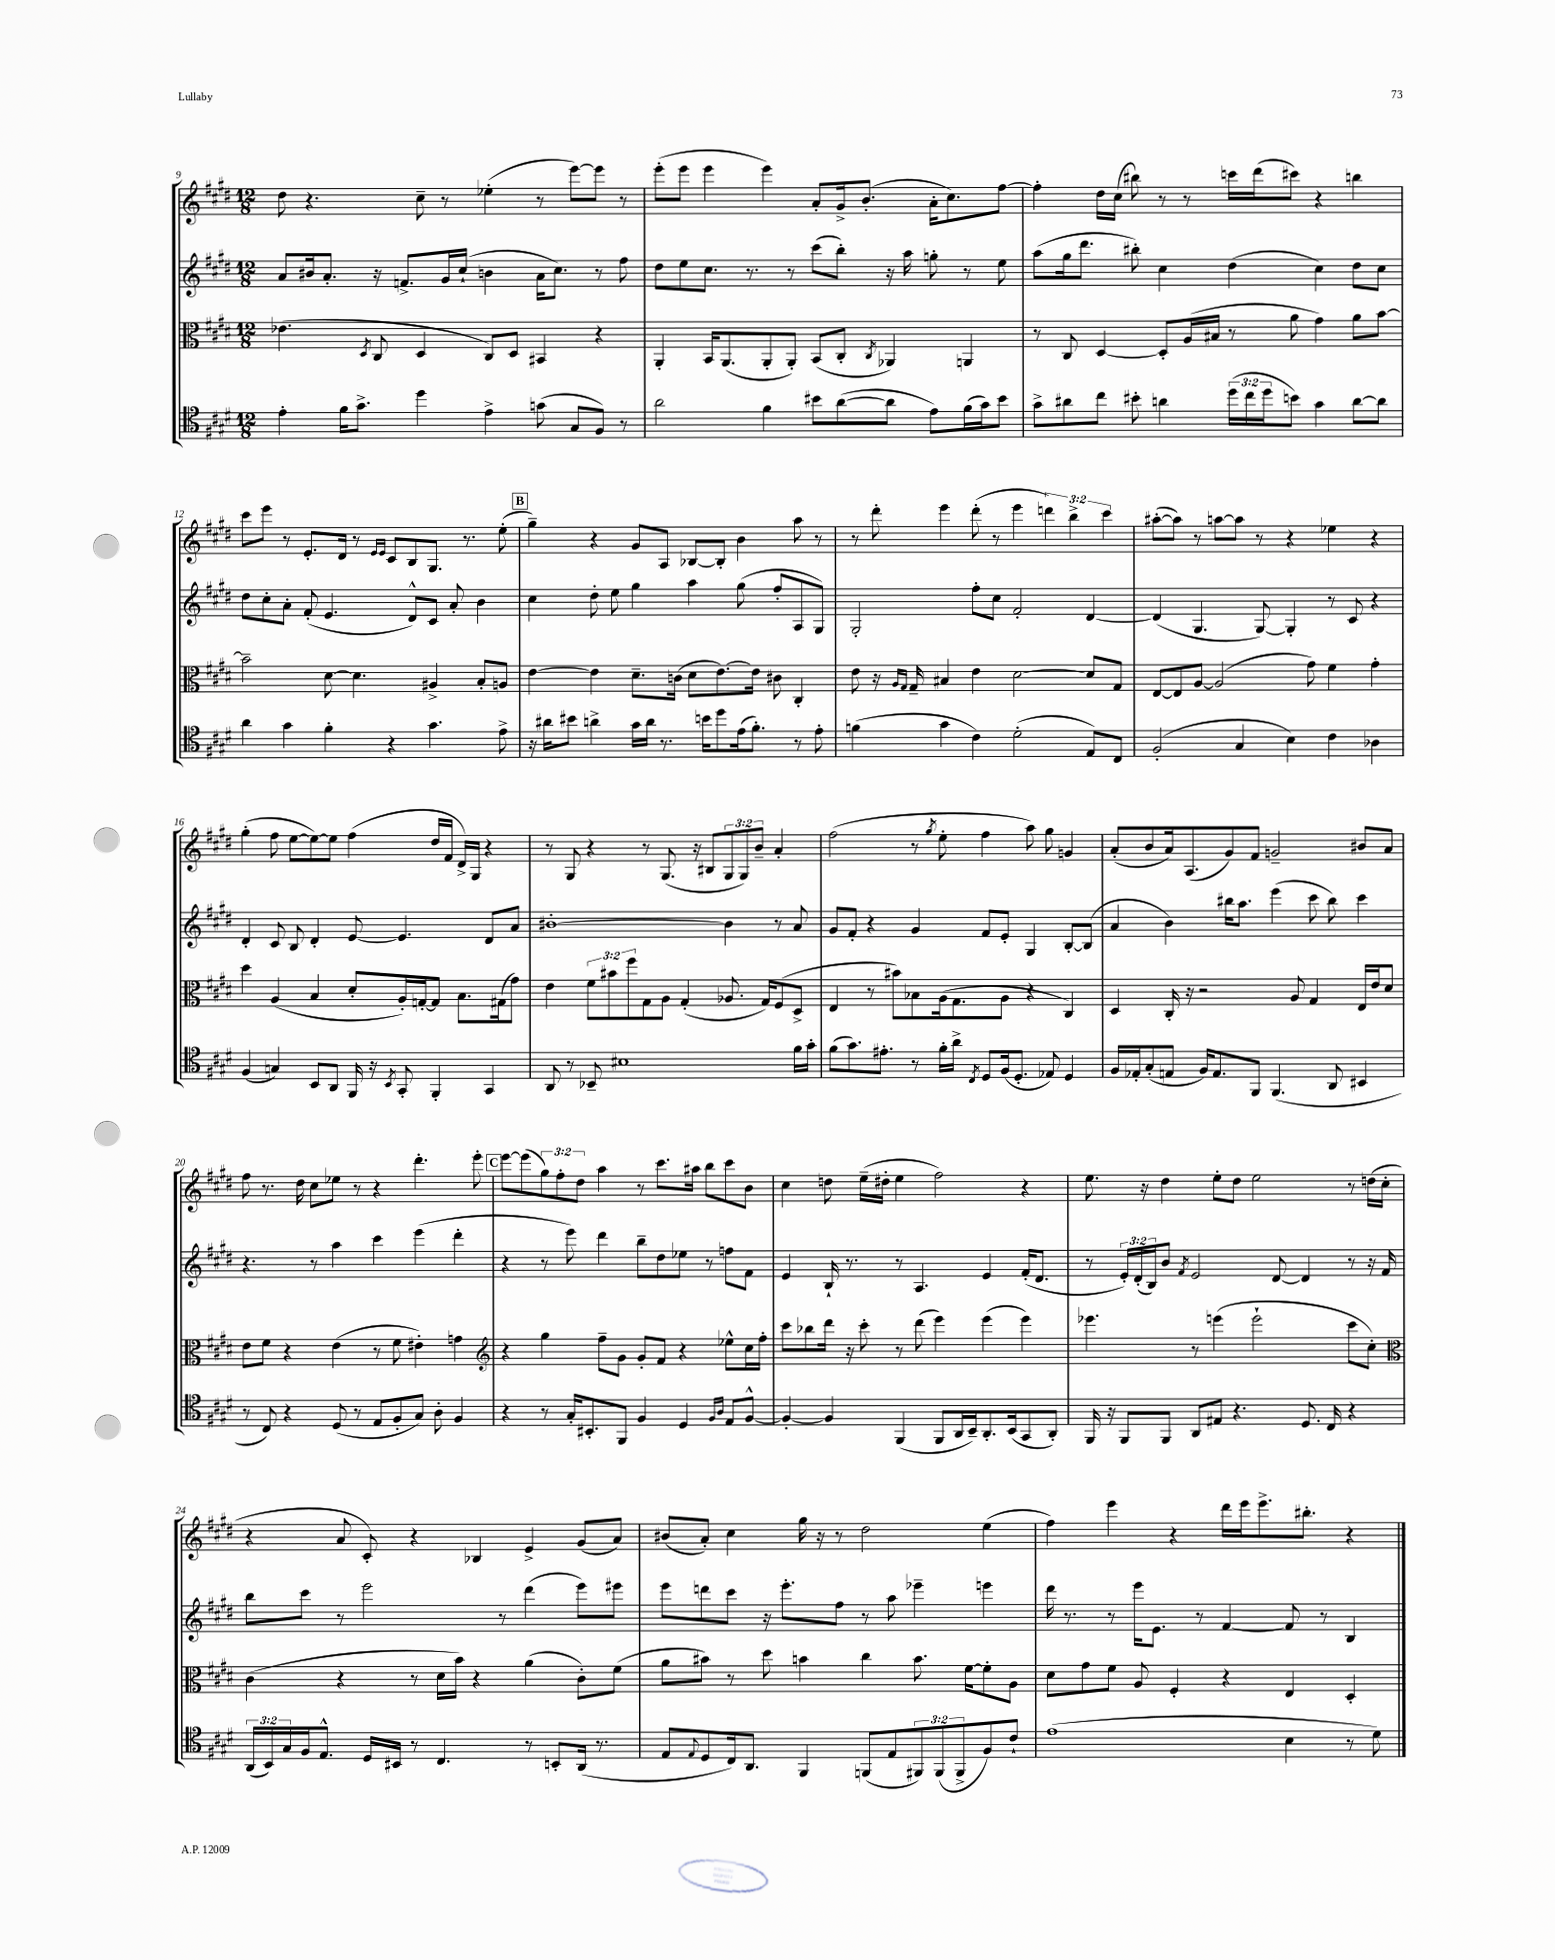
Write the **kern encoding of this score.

**kern	**kern	**kern	**kern
*staff4	*staff3	*staff2	*staff1
*clefC4	*clefC3	*clefG2	*clefG2
*k[f#c#g#d#]	*k[f#c#g#d#]	*k[f#c#g#d#]	*k[f#c#g#d#]
*M12/8	*M12/8	*M12/8	*M12/8
4e'\	(4.e-\	8a/L	8dd#\
.	.	16b#/k	4.r
.	.	8.a'/J	.
16f#\LK	.	.	.
8.g#^\J	.	.	.
.	8qD#/	.	.
.	8C#/	16r	.
.	.	8.f^/L	.
4dd#\	4D#/	.	8cc#~\
.	.	16g#/L	8r
.	.	(16cc#`/JJ	.
4e^\	8C#/L)	4b\	(4ee-'\
.	8D#/J	.	.
(8g\	4BB#/	16a\LK	8r
.	.	8.cc#\J)	.
8G#/L	.	.	[8eee\L)
8F#/J)	4r	8r	8eee\]J
8r	.	8ff#\	8r
=	=	=	=
2a\	4AA'/	8dd#\L	(8eee'\L
.	.	8ee\	8eee\J
.	16BB/LK	8.cc#\J	4eee\
.	(8.AA/	.	.
.	.	8.r	.
4f#\	8AA'/	.	4eee\)
.	8AA'/J)	8r	.
8b#\L	(8BB/L	(8ccc#\L	8a'/L
([8a\	8C#'/J	8bb'\J)	16g#^/k
.	.	.	(8.b'/J
.	8qC#/	.	.
8a\]J	4AA-/)	16r	.
.	.	16aa\	.
8e\L)	.	8gg'\	16a'\LK
.	.	.	8.cc#\)
(16f#\L	4AA/	8r	.
16g#\J)	.	.	.
8b#\J	.	8ee\	[8ff#\J
=	=	=	=
8g#^\L	8r	(8aa\L	4ff#'\]
8a#\	8C#/	16gg#\k	.
.	.	8.ddd#\J	.
8cc#\J	[4D#/	.	16dd#\LL
.	.	.	(16cc#\JJ
8b#'\	.	8bb#'\)	8bb#\)
4a\	8D#'/]L	4cc#\	8r
.	(16A/L	.	8r
.	16B#/JJ	.	.
(24dd#\LL	8r	(4dd#\	16ccc\LL
24cc#\	.	.	.
.	.	.	(16ddd#\J
24dd#\J	.	.	.
8b\J)	8a\	.	8ccc#\J)
4g#\	4g#\)	4cc#\)	4r
[8a\L	8a\L	8dd#\L	4bb\
8a\]J	[8b\J	8cc#\J	.
=	=	=	=
4a\	2b~\]	8dd#\L	8ccc#\L
.	.	8cc#'\	8eee\J
4g#\	.	8a'\J	8r
.	.	(8f#'/	8.e'/L
4f#'\	[8d#\	4.e/	.
.	.	.	16d#/Jk
.	4.d#\]	.	8r
.	.	.	16qqe/LL
.	.	.	16qqe/JJ
4r	.	.	8c#/L
.	.	8d#^^/L)	8B/
4.g#\	4A#^/	8c#/J	8.G#/J
.	.	8a'/	.
.	.	.	8.r
.	8B'/L	4b\	.
8e^\	8A/J	.	(8ee'\
=	=	=	=
16r	[4e\	4cc#\	4gg#~\)
16a#\LK	.	.	.
8b#\J	.	.	.
4a^\	4e\]	8dd#'\	4r
.	.	8ee\	.
16g#\LL	8.d#~\L	4gg#\	8g#/L
16a\JJ	.	.	.
8.r	.	.	8A/J
.	(16c\Jk	.	.
.	8d#\L	4aa\	[8B-/L
16b\LK	.	.	.
8dd#\	[8.e\)	.	8B-'/]J
(16e\k	.	(8gg#\	4b\
8.f#'\J)	16e\]Jk	.	.
.	8c#\	8ff#'/L	.
8r	4C#'/	8A/	8aa\
8e'\	.	8G#/J)	8r
=	=	=	=
(4f\	8e\	2G#'/	8r
.	16r	.	8ddd#'\
.	16qqA/LL	.	.
.	16qqG#/JJ	.	.
.	16G#~/	.	.
4g#\	4B#/	.	4eee\
4c#\)	4e\	8ff#'\L	(8ddd#'\
.	.	8cc#\J	8r
(2d#'\	[2d#\	2f#'/	4eee\
.	.	.	6ddd\)
.	.	.	6bb^\
8E/L)	8d#/]L	[4d#/	.
.	.	.	6ccc#\
8C#/J	8G#/J	.	.
=	=	=	=
(2F#'/	[8E/L	(4d#/]	([8aa#'\L
.	8E/]	.	8aa#\]J)
.	[8A/J	4.G#/	8r
.	(2A/]	.	[8aa\L
4G#/	.	.	8aa\]J
.	.	[8G#/)	8r
4B\)	.	4G#'/]	4r
.	8g#\)	.	.
4c#\	4f#\	8r	4ee-\
.	.	8c#/	.
4A-\	4g#'\	4r	4r
=	=	=	=
(4F#/	4dd#\	4d#'/	(4gg#'\
4G/)	(4A/	8c#/	8ff#\
.	.	8B/	[8ee\L
8BB/L	4B/	4d#'/	8ee\_)
8AA/J	.	.	8ee\]J
16FF#/	8d#'/L	[8e/	(4ff#\
16r	.	.	.
8qBB/	.	.	.
8GG#'/	16A'/L)	4.e/]	.
.	[16G'/J	.	.
4FF#'/	8G/]J	.	16dd#/LL
.	.	.	16f#/JJ
.	8.B\L	.	16d#^/LL)
.	.	.	16G#/JJ
4GG#/	.	8d#/L	4r
.	(16G#\k	.	.
.	8g#\J)	8a/J	.
=	=	=	=
8AA/	4e\	[1b#'	8r
8r	.	.	8G#/
8BB-~/	12f#\L	.	4r
.	12b#\	.	.
1B#	.	.	.
.	12ff#\	.	.
.	8G#\	.	8r
.	8A\J	.	(8.G#/
.	(4G#'/	.	.
.	.	.	16r
.	.	.	8B#/L
.	8.A-/	4b#\]	12G#/
.	.	.	12G#/)
.	.	.	12b~/J
.	16G#/LK)	.	.
.	(8F#/	8r	4a'/
16f#\LL	8D#^/J	8a/	.
16g#'\JJ	.	.	.
=	=	=	=
(8f#\L	4E/	8g#/L	(2ff#\
8.g#\)	.	8f#'/J	.
.	8r	4r	.
8.e#'\J	.	.	.
.	8b#\L)	.	.
8r	8B-\	4g#/	8r
.	.	.	8qgg#/
16f#'\LL	(16A\k	.	8ee'\
16a^\JJ	8.G#\	.	.
8qC#/	.	.	.
8D#/L	.	8f#/L	4ff#\
(16F#/k	8A\J	8e'/J	.
8.D#'/J	.	.	.
.	4r	4G#/	8aa\)
8E-/)	.	.	8gg#\
4D#/	4C#/)	[8B'/L	4g/
.	.	(8B/]J	.
=	=	=	=
16F#/LL	4D#/	4a/	(8a'/L
16E-'/J	.	.	.
(8G#'/	.	.	8b/
8E/J	16C#'/	4b\)	16a/k)
.	16r	.	(8.A/
16F#/LK)	2r	.	.
8.E/	.	.	.
.	.	16bb#\LK	8g#/)
.	.	8.aa\J	.
8FF#/J	.	.	8f#/J
(4.FF#/	.	(4eee\	2g~/
.	8A/	.	.
.	4G#/	8ccc#\	.
8AA/	.	8bb#\)	.
4BB#/	16E/LL	4ccc#\	8b#/L
.	16e/J	.	.
.	8d#/J	.	8a/J
=	=	=	=
8r	8e\L	4.r	8ff#\
8C#/)	8f#\J	.	8.r
4r	4r	.	.
.	.	.	16dd#\
.	.	8r	8cc#\L
(8D#/	(4e\	4aa\	8ee-\J
8r	.	.	8r
8E/L	8r	4ccc#\	4r
8F#'/	8f#\	.	.
8G#/J)	4e#'\)	(4eee\	4.ddd#'\
8A'\	.	.	.
4F#/	4g\	4ddd#'\	.
.	.	.	8eee'\
=	=	=	=
*	*clefG2	*	*
4r	4r	4r	[8eee\L
.	.	.	(8eee\]
8r	4gg#\	8r	12gg#\)
.	.	.	12ff#'\
16G#'/LK	.	8eee\)	.
.	.	.	12dd#\J
8.BB#'/	.	.	.
.	8ff#~\L	4ddd#\	4aa\
8FF#/J	8g#\J	.	.
4F#/	8g#'/L	8bb~\L	8r
.	8f#/J	8dd#\	8.ccc#\L
4D#/	4r	8ee-\J	.
.	.	.	16aa#\Jk
.	.	8r	8bb\L
16qqF#/LL	.	.	.
16qqA/JJ	.	.	.
8E/L	8ee-^^\L	8ff\L	8ccc#\
[8F#^^/J	16cc#\L	8f#\J	8b\J
.	16ff#'\JJ	.	.
=	=	=	=
4F#'/_	8ccc#\L	4e/	4cc#\
.	8bb-\	.	.
4F#/]	16ddd#\Jk	16B`/	8dd\
.	16r	8.r	.
.	8ccc#'\	.	(16ee~\LL
.	.	.	16dd#'\JJ
(4FF#/	8r	8r	4ee\
.	(8ddd#\	4.A/	.
8FF#/L	4eee\)	.	2ff#\)
16AA/L	.	.	.
16BB~/J)	.	.	.
8.AA'/	(4eee\	4e/	.
(16BB/k	.	.	.
8GG#/	4eee\)	(16f#'/LK	4r
.	.	8.d#/J	.
8AA'/J)	.	.	.
=	=	=	=
16FF#/	4.eee-\	8r	8.ee\
16r	.	.	.
8FF#/L	.	24e'/LL)	.
.	.	(24d#'/	.
.	.	.	16r
.	.	24B/J)	.
8FF#/J	.	8b/J	4dd#\
.	.	8qf#/	.
8AA/L	8r	2e/	.
8E#/J	(4eee\	.	8ee'\L
4.r	.	.	8dd#\J
.	2eee`\	.	2ee\
.	.	[8d#/	.
8.D#/	.	4d#/]	.
16C#/	.	.	.
4r	8ccc#\L	8r	8r
.	8cc#'\J)	16r	(16dd\LL
.	.	16f#/	16cc#'\JJ
=	=	=	=
*	*clefC3	*	*
(24AA/LL	(4c#\	8bb\L	4r
24BB/)	.	.	.
24G#/	.	.	.
16F#/J	.	8ccc#\J	.
8.E^^/J	.	.	.
.	4r	8r	8a/
16D#/LL	.	2eee\	8c#'/)
16BB#/JJ	.	.	.
8r	8r	.	4r
4.C#/	16d#\LL	.	.
.	16b\JJ)	.	.
.	4r	.	4B-/
.	.	8r	.
8r	(4a\	(4ddd#\	4e^/
8BB'/L	.	.	.
(16AA/Jk	8c#'\L)	8eee\L)	(8g#/L
8.r	.	.	.
.	(8f#\J	8eee#\J	8a/J)
=	=	=	=
8E/L	8a\L	8eee\L	(8b#/L
8qqE/	.	.	.
8D#/	8b#\J)	8ddd\	8a'/J)
16C#/k)	8r	8ccc#\J	4cc#\
8.AA/J	.	.	.
.	8dd#\	16r	.
.	.	8.eee'\L	.
4FF#/	4b\	.	16gg#\
.	.	.	16r
.	.	8ff#\J	8r
(8FF/L	4cc#\	8r	2dd#\
8E/	.	8aa\	.
12FF#/)	8.b\	4eee-~\	.
(12FF#/	.	.	.
12FF#^/	.	.	.
.	[16f#\LK	.	.
8F#/)	8f#'\]	4eee\	(4ee\
8c#`/J	8A\J	.	.
=	=	=	=
(1e	8d#\L	16ddd#\	4ff#\)
.	.	8.r	.
.	8g#\	.	.
.	8f#\J	8r	4eee\
.	8A/	16eee\LK	.
.	.	8.e\J	.
.	4F#'/	.	4r
.	.	8r	.
.	4r	[4f#/	16ddd#\LL
.	.	.	16eee\J
.	.	.	8.eee^\
4B\	4E/	8f#/]	.
.	.	.	8.bb#'\J
.	.	8r	.
8r	4D#'/	4B/	4r
8d#\)	.	.	.
==	==	==	==
*-	*-	*-	*-
